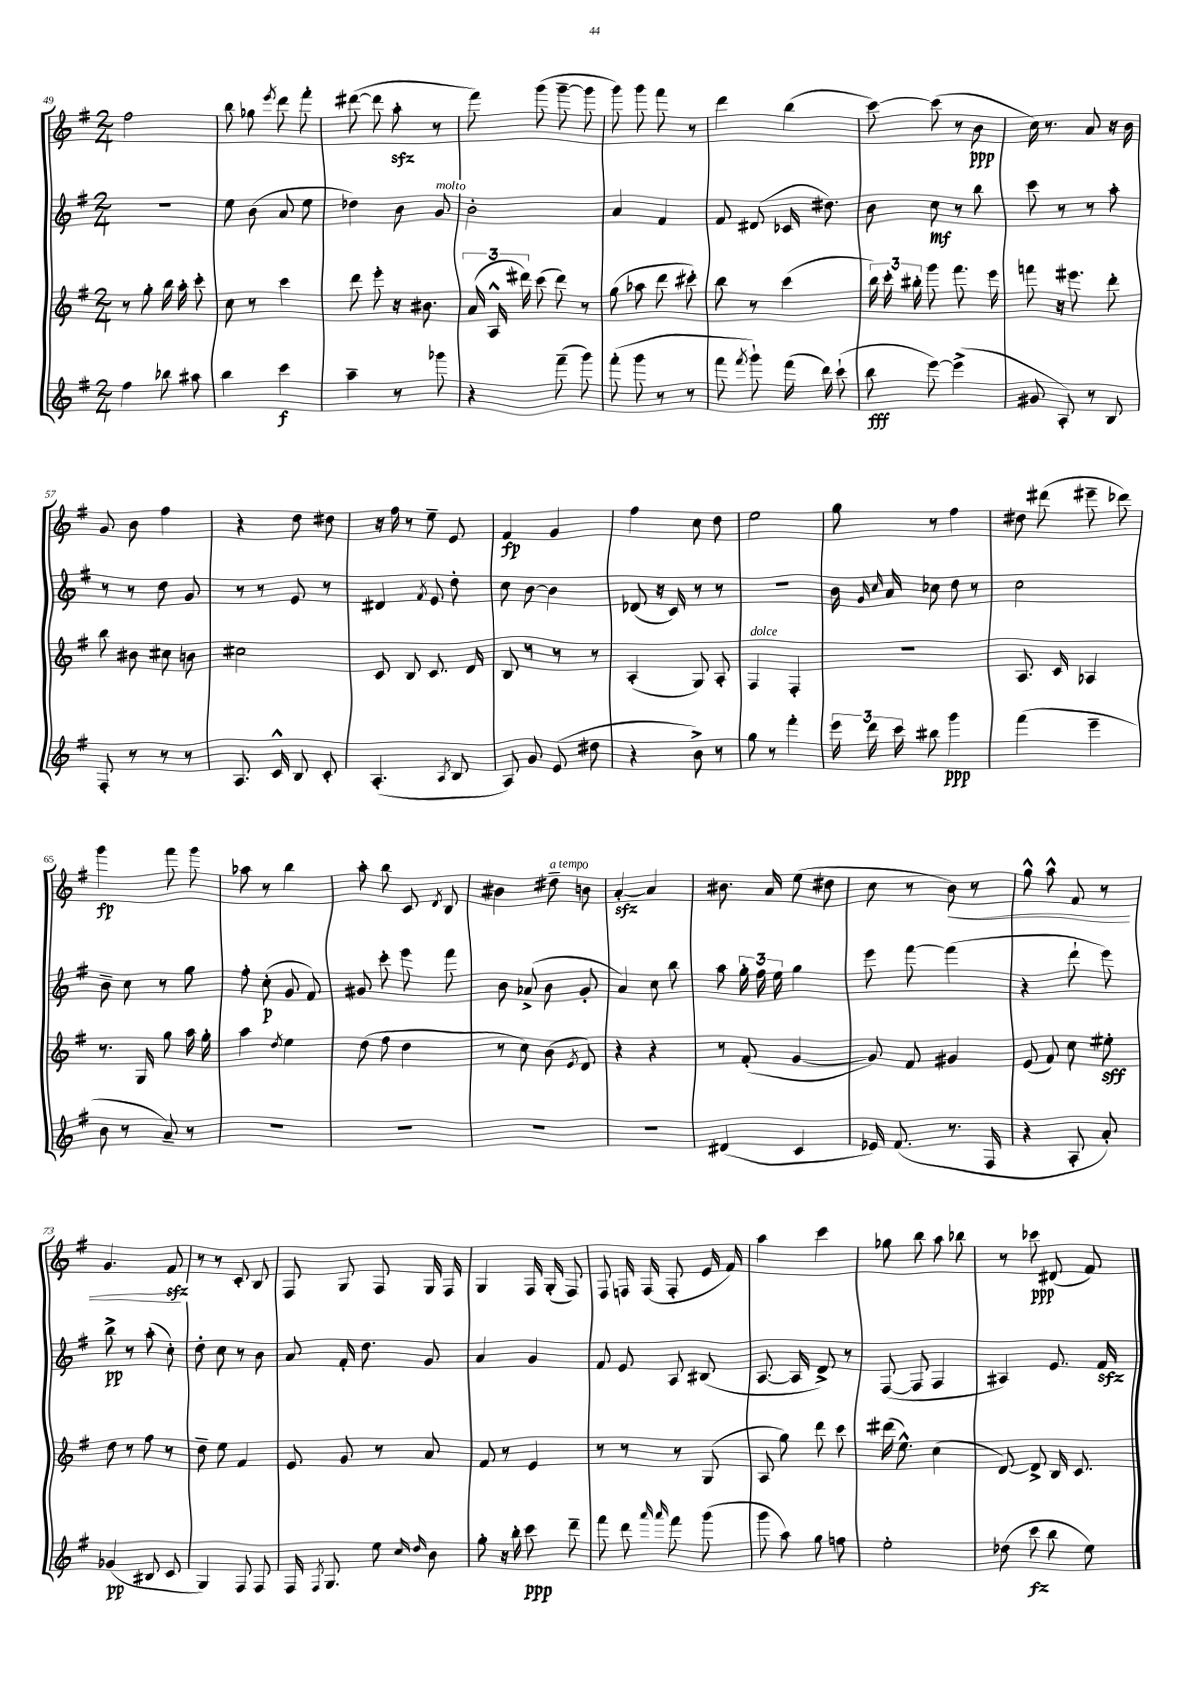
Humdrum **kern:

**kern	**dynam	**kern	**dynam	**kern	**dynam	**kern	**dynam
*part4	*part4	*part3	*part3	*part2	*part2	*part1	*part1
*staff4	*staff4	*staff3	*staff3	*staff2	*staff2	*staff1	*staff1
*clefG2	*	*clefG2	*	*clefG2	*	*clefG2	*
*k[f#]	*	*k[f#]	*	*k[f#]	*	*k[f#]	*
*M2/4	*	*M2/4	*	*M2/4	*	*M2/4	*
=49	=49	=49	=49	=49	=49	=49	=49
4ff#\	.	8r	.	2r	.	2ff#\	.
.	.	8gg'\	.	.	.	.	.
8bb-X\	.	16bb\	.	.	.	.	.
.	.	16aa'\	.	.	.	.	.
8aa#X\	.	8ccc'\	.	.	.	.	.
=50	=50	=50	=50	=50	=50	=50	=50
4bb\	.	8cc\	.	8ee\	.	8bb\	.
.	.	8r	.	(8b\	.	8gg-X\	.
.	.	.	.	.	.	8qeee/	.
4ccc\	f	4ccc\	.	8a/	.	8ddd\	.
.	.	.	.	8ee\	.	8fff#'\	.
=51	=51	=51	=51	=51	=51	=51	=51
4aa~\	.	8ddd\	.	4dd-X\)	.	([8ddd#X\	.
.	.	8eee'\	.	.	.	8ddd#\]	.
8r	.	16r	.	8b\	.	8aazz'\	.
.	.	8.b#X\	.	.	.	.	.
!	!	!	!	!LO:TX:a:i:t=molto	!	!	!
8ggg-X\	.	.	.	8g/	.	8r	.
=52	=52	=52	=52	=52	=52	=52	=52
4r	.	(24a/	.	2b'\	.	8fff#\)	.
.	.	24A^^/	.	.	.	.	.
.	.	24ddd#X\)	.	.	.	.	.
.	.	(8ccc\	.	.	.	(8ggg\	.
(8fff#~\	.	8ddd#\)	.	.	.	[8ggg~\	.
8ggg\)	.	8r	.	.	.	8ggg\]	.
=53	=53	=53	=53	=53	=53	=53	=53
(8fff#'\	.	(8gg\	.	4a/	.	8ggg\)	.
8ggg\	.	8aa-X\	.	.	.	8ggg\	.
8r	.	8ddd\	.	4f#/	.	8fff#\	.
8r	.	8ccc#X'\)	.	.	.	8r	.
=54	=54	=54	=54	=54	=54	=54	=54
8fff#\	.	8bb\	.	8f#/	.	4ddd\	.
8qfff#/	.	.	.	.	.	.	.
8ggg`\)	.	8r	.	(8d#X/	.	.	.
(16fff#\	.	(4ccc\	.	16c-X/	.	(4bb\	.
16ddd\)	.	.	.	8.dd#X\)	.	.	.
(8ccc`\	.	.	.	.	.	.	.
=55	=55	=55	=55	=55	=55	=55	=55
8bb\	fff	24bb\)	.	8b\	.	[8ccc\)	.
.	.	24ccc'\	.	.	.	.	.
.	.	24bb#X'\	.	.	.	.	.
[8eee\)	.	8ggg\	.	8cc\	mf	(8ccc\]	.
(4eee^\]	.	8.fff#\	.	8r	.	8r	.
.	.	.	.	8bb\	.	8b\	ppp
.	.	16eee\	.	.	.	.	.
=56	=56	=56	=56	=56	=56	=56	=56
8g#X/	.	8fffn\	.	8ccc\	.	16cc\)	.
.	.	.	.	.	.	8.r	.
8A'/)	.	16r	.	8r	.	.	.
.	.	8.eee#X\	.	.	.	.	.
8r	.	.	.	8r	.	8a/	.
8B/	.	8ddd'\	.	8aa'\	.	16r	.
.	.	.	.	.	.	16b\	.
!!LO:LB:g=z
=57	=57	=57	=57	=57	=57	=57	=57
8F#'/	.	8bb\	.	8r	.	8g/	.
8r	.	8b#X\	.	8r	.	8b\	.
8r	.	8cc#X\	.	8dd\	.	4ff#\	.
8r	.	8bn\	.	8g/	.	.	.
=58	=58	=58	=58	=58	=58	=58	=58
8.A/	.	2cc#X\	.	8r	.	4r	.
.	.	.	.	8r	.	.	.
16c^^/	.	.	.	.	.	.	.
8B/	.	.	.	8e/	.	8dd\	.
8c'/	.	.	.	8r	.	8dd#X\	.
=59	=59	=59	=59	=59	=59	=59	=59
(4.A'/	.	8c/	.	4d#X/	.	16r	.
.	.	.	.	.	.	16ff#\	.
.	.	8B/	.	.	.	8r	.
.	.	.	.	8qf#/	.	.	.
.	.	8.c/	.	8e/	.	8ee~\	.
8qA/	.	.	.	.	.	.	.
8B/	.	.	.	8dd'\	.	8e/	.
.	.	16d/	.	.	.	.	.
=60	=60	=60	=60	=60	=60	=60	=60
8A/)	.	8B/	.	8cc\	.	4f#/	fp
8g/	.	8r	.	[8b\	.	.	.
(8e/	.	8r	.	4b\]	.	4g/	.
8dd#X\	.	8r	.	.	.	.	.
=61	=61	=61	=61	=61	=61	=61	=61
4r	.	(4A'/	.	(8d-X/	.	4ff#\	.
.	.	.	.	16r	.	.	.
.	.	.	.	16c/)	.	.	.
8b^\)	.	8G/)	.	8r	.	8cc\	.
8r	.	8A'/	.	8r	.	8dd\	.
=62	=62	=62	=62	=62	=62	=62	=62
!	!	!LO:TX:a:i:t=dolce	!	!	!	!	!
8gg\	.	4F#/	.	2r	.	2ee\	.
8r	.	.	.	.	.	.	.
4fff#'\	.	4F#'/	.	.	.	.	.
=63	=63	=63	=63	=63	=63	=63	=63
24eee\	.	2r	.	16b\	.	8gg\	.
24ddd\	.	.	.	.	.	.	.
.	.	.	.	16qqg/	.	.	.
.	.	.	.	16qqcc/	.	.	.
.	.	.	.	16a/	.	.	.
24ccc\	.	.	.	.	.	.	.
8bb#X\	.	.	.	8cc-X\	.	8r	.
4ggg\	ppp	.	.	8dd\	.	4ff#\	.
.	.	.	.	8r	.	.	.
=64	=64	=64	=64	=64	=64	=64	=64
(4fff#\	.	8.A/	.	2cc\	.	8dd#X\	.
.	.	.	.	.	.	(8ddd#X\	.
.	.	16c/	.	.	.	.	.
4eee~\	.	4A-X/	.	.	.	8eee#X~\	.
.	.	.	.	.	.	8ddd-X\)	.
!!LO:LB:g=z
=65	=65	=65	=65	=65	=65	=65	=65
8b\	.	8.r	.	8b~\	.	4ggg\	fp
8r	.	.	.	8cc\	.	.	.
.	.	16G/	.	.	.	.	.
8a~/)	.	8gg\	.	8r	.	8fff#\	.
8r	.	16aa\	.	8gg\	.	8ggg\	.
.	.	16gg'\	.	.	.	.	.
=66	=66	=66	=66	=66	=66	=66	=66
2r	.	4aa\	.	8ff#'\	.	8aa-X\	.
.	.	.	.	(8cc'\	p	8r	.
.	.	8qdd/	.	.	.	.	.
.	.	4ee\	.	8g/	.	4bb\	.
.	.	.	.	8f#/)	.	.	.
=67	=67	=67	=67	=67	=67	=67	=67
2r	.	(8dd\	.	8g#X/	.	8aa'\	.
.	.	8ff#\	.	8ccc'\	.	8bb\	.
.	.	4dd\	.	8eee\	.	8c/	.
.	.	.	.	.	.	8qd/	.
.	.	.	.	8fff#\	.	8B/	.
=68	=68	=68	=68	=68	=68	=68	=68
2r	.	8r	.	8b\	.	4b#X\	.
.	.	8cc\)	.	(8a-X^/	.	.	.
!	!	!	!	!	!	!LO:TX:a:i:t=a tempo	!
.	.	(8b\	.	8b\	.	8dd#X~\	.
.	.	8qe/	.	.	.	.	.
.	.	8d/)	.	8g'/	.	8bn\	.
=69	=69	=69	=69	=69	=69	=69	=69
2r	.	4r	.	4a/)	.	[4azz'/	.
.	.	4r	.	8cc\	.	4a/]	.
.	.	.	.	8bb\	.	.	.
=70	=70	=70	=70	=70	=70	=70	=70
(4d#X/	.	8r	.	8aa\	.	8.b#X\	.
.	.	(8f#'/	.	24gg'\	.	.	.
.	.	.	.	24ff#\	.	.	.
.	.	.	.	.	.	16a/	.
.	.	.	.	24ee\	.	.	.
4c/	.	[4g/	.	4gg\	.	(8ee\	.
.	.	.	.	.	.	8dd#X\	.
=71	=71	=71	=71	=71	=71	=71	=71
16e-X/)	.	8g/])	.	8eee\	.	8cc\	.
(8.f#/	.	.	.	.	.	.	.
.	.	8f#/	.	[8fff#\	.	8r	.
!	!	!	!	!	!	!	!LO:HP:b
8.r	.	4g#X/	.	(4fff#\]	.	8b\)	<
.	.	.	.	.	.	8r	.
16F#/	.	.	.	.	.	.	.
=72	=72	=72	=72	=72	=72	=72	=72
4r	.	(8e/	.	4r	.	8gg^^\	.
.	.	8f#/)	.	.	.	8aa^^\	.
8A'/	.	8cc\	.	8ddd`\	.	8f#/	.
8a'/)	.	8ee#X'\	sff	8eee\)	.	8r	.
!!LO:LB:g=z
=73	=73	=73	=73	=73	=73	=73	=73
(4g-X/	pp	8dd\	.	8bb^\	pp	4.g/	.
.	.	8r	.	8r	.	.	.
8B#X/	.	8ff#\	.	(8aa'\	.	.	.
8c/	.	8r	.	8cc'\)	.	8f#zz/	.
.	.	.	.	.	.	.	[
=74	=74	=74	=74	=74	=74	=74	=74
4G/)	.	8dd~\	.	8dd'\	.	8r	.
.	.	8ee\	.	8cc\	.	8r	.
8F#/	.	4f#/	.	8r	.	8c'/	.
8F#/	.	.	.	8b\	.	8B/	.
=75	=75	=75	=75	=75	=75	=75	=75
16F#/	.	8e/	.	8a/	.	8F#/	.
8qF#/	.	.	.	.	.	.	.
8.G/	.	.	.	.	.	.	.
.	.	8g/	.	16f#'/	.	8G/	.
.	.	.	.	8.dd\	.	.	.
8ee\	.	8r	.	.	.	8F#/	.
16qqcc/	.	.	.	.	.	.	.
16qqdd/	.	.	.	.	.	.	.
8b\	.	8a/	.	8g/	.	16G/	.
.	.	.	.	.	.	16F#/	.
=76	=76	=76	=76	=76	=76	=76	=76
8gg'\	.	8f#/	.	4a/	.	4G/	.
16r	.	8r	.	.	.	.	.
16bb'\	.	.	.	.	.	.	.
8ccc\	ppp	4e/	.	4g/	.	16F#/	.
.	.	.	.	.	.	(16G'/	.
8ddd~\	.	.	.	.	.	8F#/)	.
=77	=77	=77	=77	=77	=77	=77	=77
8fff#\	.	8r	.	8f#/	.	8F#/	.
8ddd\	.	8r	.	8e/	.	16Fn/	.
.	.	.	.	.	.	(16F/	.
16qqaaa/	.	.	.	.	.	.	.
16qqaaa/	.	.	.	.	.	.	.
8fff#\	.	8r	.	8A/	.	8F'/	.
(8ggg\	.	(8G/	.	(8B#X/	.	16e/	.
.	.	.	.	.	.	16f#/)	.
=78	=78	=78	=78	=78	=78	=78	=78
8ggg\	.	8A/	.	[8.A/	.	4aa\	.
8aa\)	.	8gg\)	.	.	.	.	.
.	.	.	.	16A/]	.	.	.
8gg\	.	8ddd\	.	8d^/)	.	4ccc\	.
8ffn\	.	8ccc\	.	8r	.	.	.
=79	=79	=79	=79	=79	=79	=79	=79
2ee'\	.	(16ddd#X\	.	([8F#/	.	8gg-X\	.
.	.	8.ee^^\)	.	.	.	.	.
.	.	.	.	8F#/]	.	8bb\	.
.	.	(4cc\	.	4F#/	.	8aa\	.
.	.	.	.	.	.	8bb-X\	.
=80	=80	=80	=80	=80	=80	=80	=80
(8dd-X\	.	[8d/)	.	4A#X/)	.	8r	.
8ccc\	fz	8d^/]	.	.	.	8ccc-X\	ppp
8bb\	.	16B/	.	8.e/	.	(8d#X/	.
.	.	8.c/	.	.	.	.	.
8ee\)	.	.	.	.	.	8f#/)	.
.	.	.	.	16f#zz/	.	.	.
==	==	==	==	==	==	==	==
*-	*-	*-	*-	*-	*-	*-	*-
